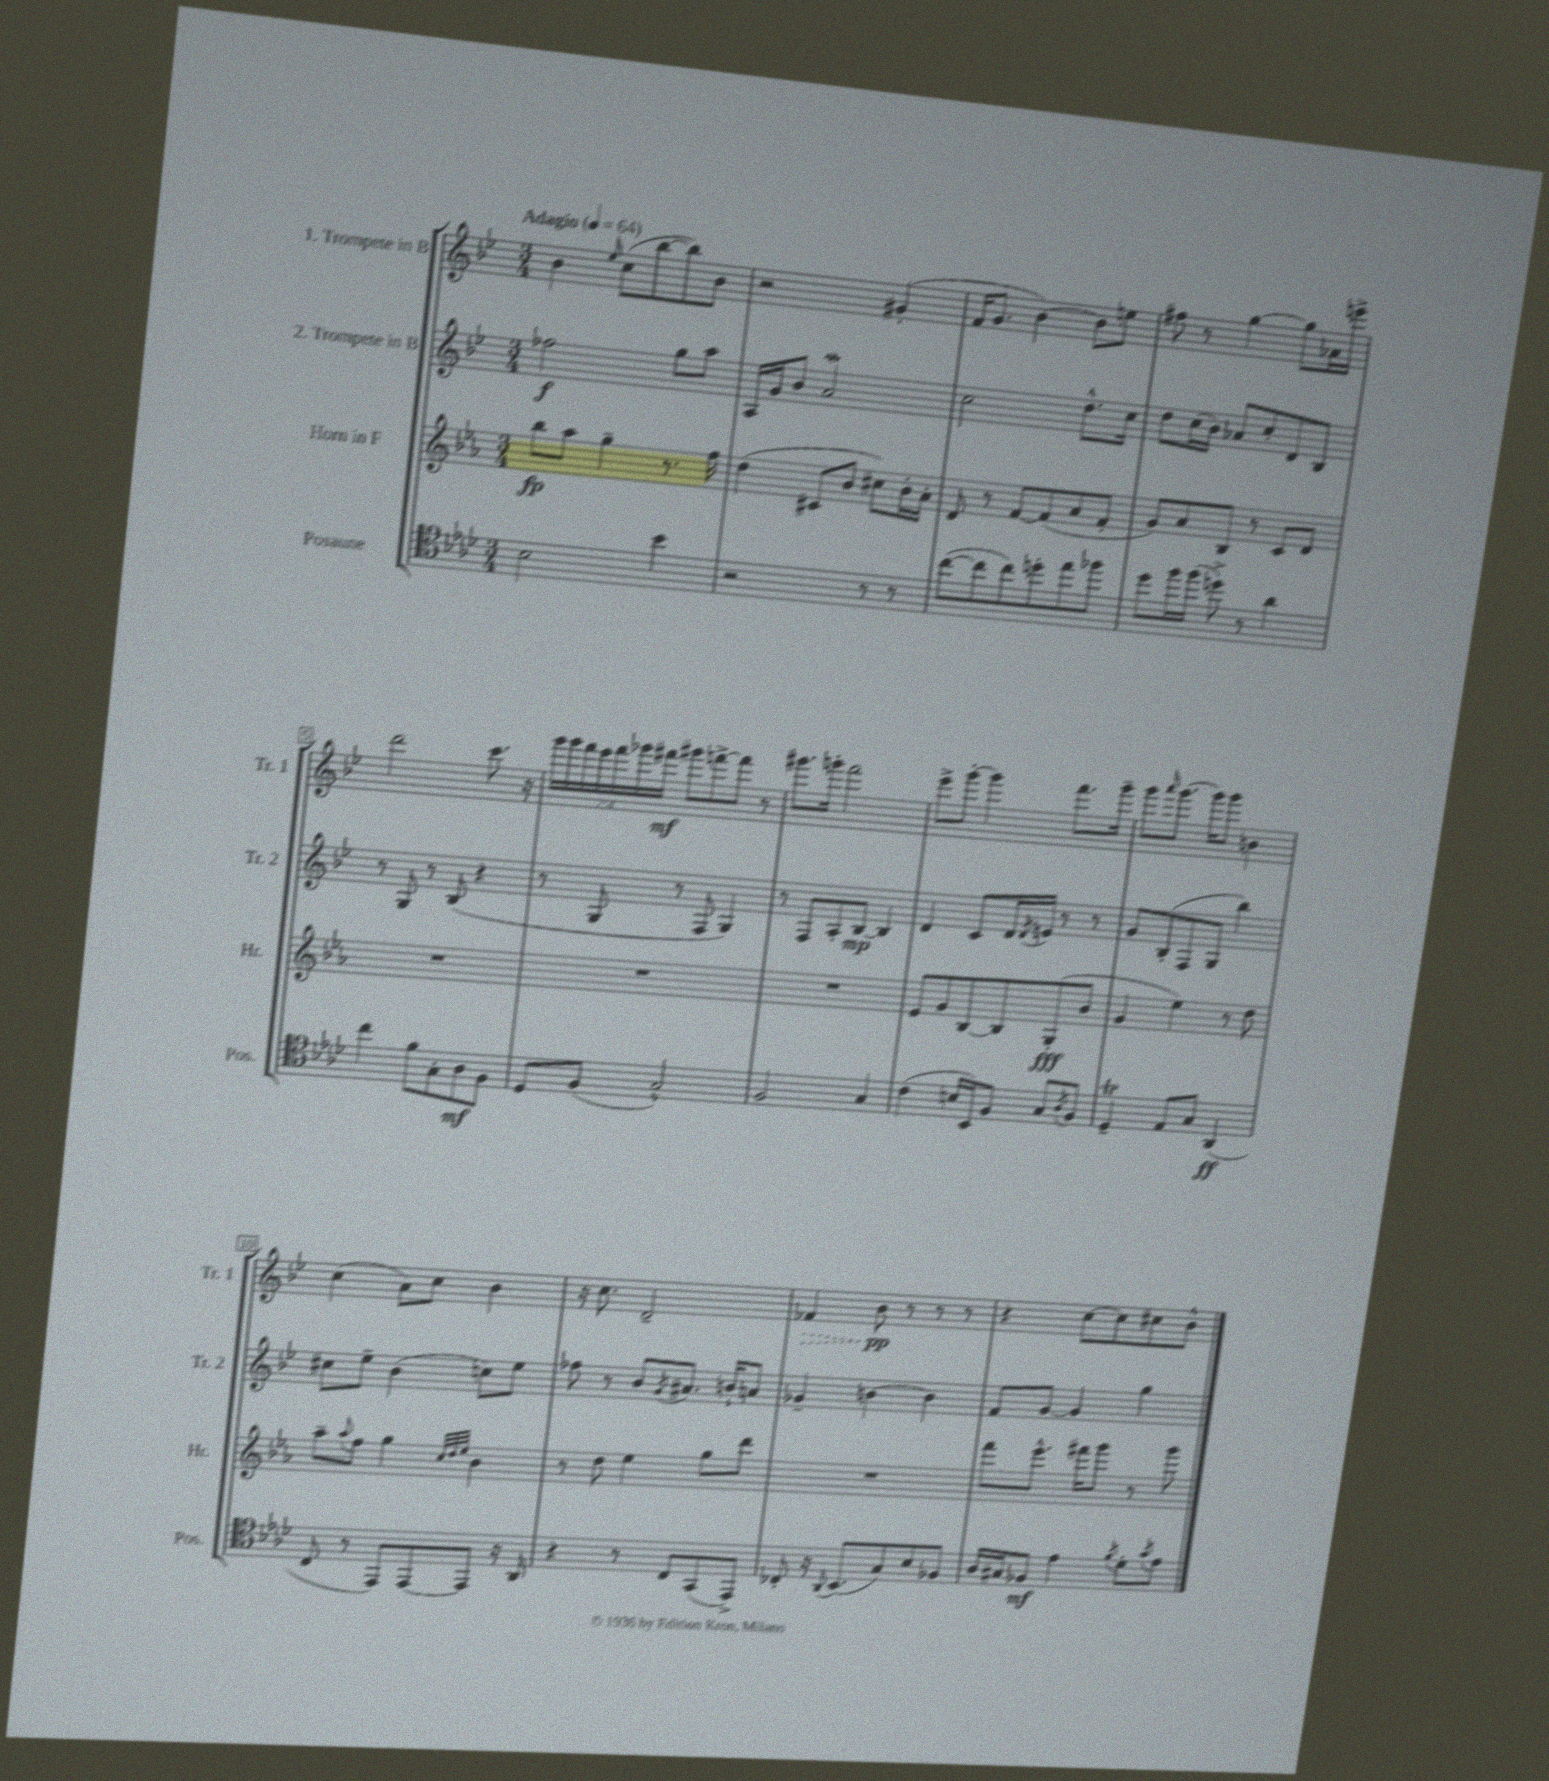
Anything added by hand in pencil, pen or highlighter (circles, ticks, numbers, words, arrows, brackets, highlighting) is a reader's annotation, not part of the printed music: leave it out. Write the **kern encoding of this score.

**kern	**kern	**kern	**kern
*staff4	*staff3	*staff2	*staff1
*clefC4	*clefG2	*clefG2	*clefG2
*k[b-e-a-d-]	*k[b-e-a-]	*k[b-e-]	*k[b-e-]
*M3/4	*M3/4	*M3/4	*M3/4
*MM64	*MM64	*MM64	*MM64
2B-	8bb-	2ff-	4b-
.	8aa-	.	.
.	.	.	16qqee-
.	4gg~	.	(8cc
.	.	.	[8bb-
4b-	8.r	8gg	8bb-])
.	.	8aa	8b-
.	16ff	.	.
=	=	=	=
2r	(4dd	16A	2r
.	.	16g	.
.	.	8b-	.
.	8c#	2a	.
.	8b-	.	.
8r	8cc#)	.	(4g#'
8r	16b-'	.	.
.	16a-'	.	.
=	=	=	=
([8cc	8d	2cc	16f
.	.	.	8.g
8cc]	8r	.	.
8cc)	[8f	.	[4b-)
8dd'	(8f]	.	.
8ee-	8a-	8.dd^^	8b-]
8ff-	8f'	.	8ee
.	.	16cc	.
=	=	=	=
8dd-	8g)	8dd	8ff#
16ff	8a-	(16cc	8r
(16ff	.	16b-)	.
8dd^)	8B-	8a-	[4gg
8r	8r	8cc'	.
4a-	8c	8d	8gg]
.	8d	8B-	16a-
.	.	.	16eee^
=	=	=	=
4cc	2.r	8r	2ddd
.	.	8G	.
8f	.	8r	.
8G'	.	(8B-	.
8A-	.	4r	8.ccc
8F	.	.	.
.	.	.	16r
=	=	=	=
8D-	2.r	8r	28ggg
.	.	.	28ggg
.	.	.	28fff
.	.	.	28eee-
(8F	.	8G	.
.	.	.	28fff
.	.	.	28ggg-
.	.	.	28fff#
2G^^)	.	8r	8ggg#
.	.	8F	[8fff^
.	.	4G)	8fff]
.	.	.	8r
=	=	=	=
2F	2.r	8r	8.ggg#
.	.	8F	.
.	.	.	16ggg'
.	.	8A'	2fff
.	.	[8B-	.
4G	.	4B-]	.
=	=	=	=
(4c	8e-	4d	8eee-^
.	8g	.	[8ggg'
16B	[8B-	8c	4ggg]
16BB-)	.	.	.
8F	8B-]	16d	.
.	.	8qd	.
.	.	16e	.
8G	(8G'	8r	8.fff
8qA-	.	.	.
8F	8b-	8r	.
.	.	.	16ggg~
=	=	=	=
4D-~	4g	8g	8ggg
.	.	.	16qqaaa
.	.	(8B-'	[8.ggg
8E-	4ee-)	8F	.
.	.	.	16ggg]
8G	.	8G	8ggg
(4AA-	8r	4bb-)	4b
.	8dd	.	.
=	=	=	=
8C	8aa-~	8cc#	(4cc
.	8qqaa-	.	.
8r	8ff	8ee-~	.
8EE-)	4gg	(4b-	8a)
[8EE-	.	.	8cc
.	32qqcc	.	.
.	32qqdd	.	.
.	32qqee-	.	.
8EE-]	4b-	8cc)	4b-
16r	.	8ee-	.
16AA-	.	.	.
=	=	=	=
4r	8r	8ff-	16r
.	.	.	8.cc
.	8dd	8r	.
8r	4ee-	8b-	2d~
.	.	8qg	.
8C	.	8.a#	.
(8GG	8gg	.	.
.	.	16b`	.
8EE-^)	8ddd	8a	.
=	=	=	=
8C-'	2.r	4g-~	4f-
16r	.	.	.
8qqAA-	.	.	.
(8.BB-	.	.	.
.	.	[4b	8b-
8G)	.	.	8r
8B-	.	4b]	8r
8F-	.	.	8r
=	=	=	=
16A-	8fff	8f	4r
16G#	.	.	.
8F-	8.eee-^^	[8g	.
4e-	.	4g]	[8cc
.	16fff#	.	.
.	8ggg	.	8cc]
8qf	.	.	.
8d-'	8r	4gg	8cc#
8qg	.	.	.
8e-	8ggg	.	8b-^^
==	==	==	==
*-	*-	*-	*-
